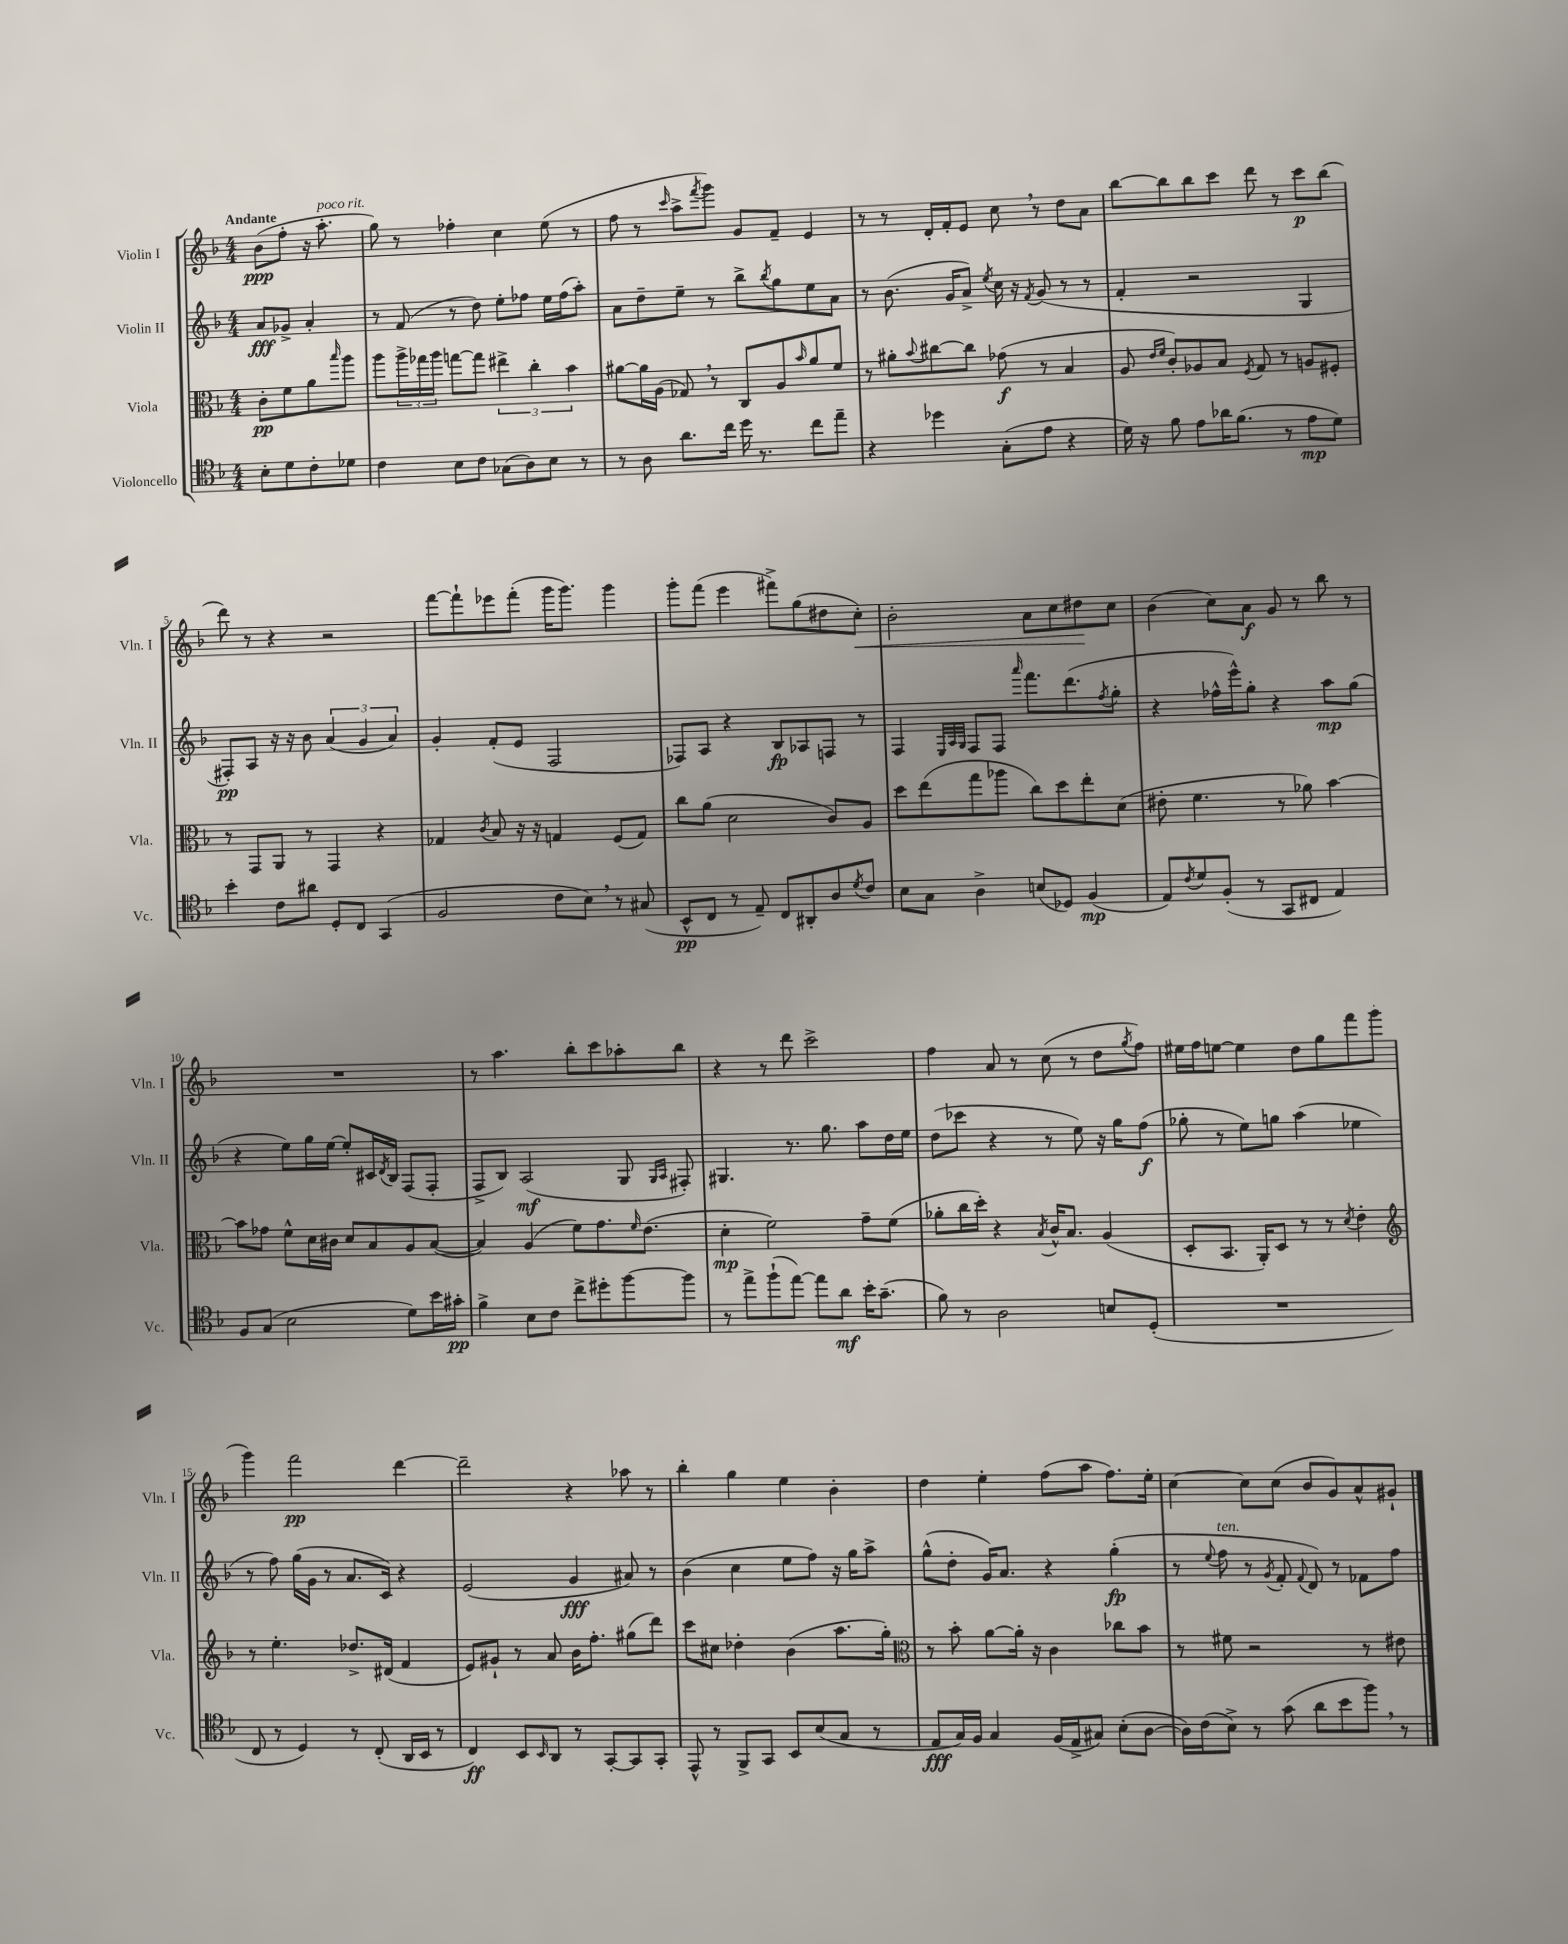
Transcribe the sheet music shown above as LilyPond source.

<<
\new StaffGroup <<
\new Staff = "s0" \with { instrumentName = "Violin I" shortInstrumentName = "Vln. I" } {
    \clef treble \key f \major \numericTimeSignature \time 4/4 \partial 2 \tempo "Andante"
    bes'8\ppp( f''8-. r16 a''8.-.^\markup { \italic "poco rit." } |
    g''8) r8 fes''4-. c''4 e''8( r8 |
    f''8 r8 \grace { c'''16 } a''8-> \acciaccatura { f'''8 } g'''8) g'8 f'8-- e'4 |
    r8 r8 d'16-. f'16-. e'8 c''8 \breathe r8 d''8 a'8 |
    bes''8~ bes''8 bes''8 c'''8 d'''8 r8 c'''8\p bes''8( |
    d'''8) r8 r4 r2 |
    f'''8~ f'''8-! ees'''8 f'''8-.( g'''16 g'''8.) g'''4 |
    g'''8-. f'''8( e'''4 fis'''8->) g''8( dis''8 c''8-.\<) |
    bes'2-. a'8 c''8 dis''8\! c''8 |
    bes'4( c''8) a'8\f g'8 r8 bes''8 r8 |
    R1 |
    r8 a''4. bes''8-. c'''8 aes''8-. bes''8 |
    r4 r8 d'''8 c'''2-> |
    f''4 a'8 r8 c''8( r8 d''8 \acciaccatura { g''8 } f''8) |
    eis''16 f''16 e''8~ e''4 d''8 g''8 f'''8 g'''8( |
    g'''4) f'''2\pp d'''4~ |
    d'''2-- r4 aes''8 r8 |
    bes''4-. g''4 e''4 bes'4-. |
    d''4 e''4-. f''8( a''8 f''8.) e''16-. |
    c''4~ c''8 c''8( bes'8 g'8) a'8-^ gis'8-! \bar "|." |
}
\new Staff = "s1" \with { instrumentName = "Violin II" shortInstrumentName = "Vln. II" } {
    \clef treble \key f \major \numericTimeSignature \time 4/4 \partial 2
    a'8\fff ges'8-> a'4-. |
    r8 f'8( r8 d''8) e''8-. fes''8 e''16 fes''16( a''8-.) |
    a'8 d''8-- e''8-- r8 bes''8-> \acciaccatura { bes''8 } g''8 e''8 a'8 |
    r8 bes'8.( g'16 a'8->) \acciaccatura { e''8 } c''16 r16 \acciaccatura { f'8 } g'8( r8 r8 |
    f'4-. r2 g4 |
    fis8-.\pp) a8 r16 r16 bes'8 \tuplet 3/2 { a'4( g'4 a'4) } |
    g'4-. f'8-.( e'8 f2 |
    fes8) a8 r4 bes8\fp aes8 f8 r8 |
    f4 \grace { e32 a32 g32 } f8 f8 \grace { a'''16 } f'''8. d'''8.( \acciaccatura { f''8 } g''8-. |
    r4 fes''16-^ e'''16-^) g''8-. r4 a''8\mp g''8( |
    r4 e''8) g''16 e''16~ e''8-. cis'16 \acciaccatura { d'8 } bes16 f8( f8-. |
    f8-> bes8) a2\mf( g8 \grace { g16 a16 } fis8-.) |
    gis4. r8. g''8. a''8 d''16 e''16 |
    d''8( ces'''8 r4 r8 e''8) r16 g''16 f''8\f( |
    ges''8-. r8 e''8) g''8 a''4( ees''4 |
    r8 f''8) g''16( g'16 r8 a'8. c'16) r4 |
    e'2( g'4\fff ais'8) r8 |
    bes'4( c''4 e''8 f''8) r16 g''16 a''8-> |
    g''8-^( d''8-. g'16) a'8. r4 g''4-.\fp( |
    r8 \appoggiatura { e''8 } f''8^\markup { \italic "ten." } r8 \acciaccatura { g'8 } f'8-. \appoggiatura { f'8 } d'8) r8 fes'8 f''8 \bar "|." |
}
\new Staff = "s2" \with { instrumentName = "Viola" shortInstrumentName = "Vla." } {
    \clef alto \key f \major \numericTimeSignature \time 4/4 \partial 2
    c'8-.\pp f'8 a'8 \grace { bes''16 } a''8 |
    a''8 \tuplet 3/2 { a''16-> ges''16 a''16 } g''8~ g''8 \tuplet 3/2 { eis''4-> c''4-. bes'4 } |
    ais'8~ ais'16 a16( ges8) \breathe r8 c8 a8 \grace { bes'16 } ais'8 f'8 |
    r8 ais'8-. \appoggiatura { bes'8 } cis''8~ cis''8 ges'8\f( r8 bes4 |
    a8 \grace { e'16 f'16 } c'8-.) aes8 bes8 \acciaccatura { f8 } g8 r8 a8 fis8-. |
    r8 g,8 a,8 r8 g,4 r4 |
    ges4 \acciaccatura { c'8 } bes8 r16 r16 g4 f8( g8) |
    c''8 a'8( d'2 c'8) a8 |
    d''8 e''8( g''8 aes''8 c''8) d''8 e''8-. d'8( |
    eis'8-. f'4. r8 aes'8) bes'4~ |
    bes'8 ges'8 f'8-^ d'16 cis'16 d'8 bes8 a8 bes8~( |
    bes4) a4( f'8) g'8. \grace { f'16 } e'8.( |
    d'4-.\mp f'2) g'8-- f'8( |
    aes'8-. c''16 d''16-.) r4 \acciaccatura { bes8 } c'16-^ bes8. a4( |
    d8-. bes,8. a,16-.) d8 r8 r8 \acciaccatura { d'8 } e'4-. |
    \clef treble r8 e''4.-. des''8.-> dis'16( f'4 |
    e'8) gis'8-! r8 a'8 bes'16 f''8.-. gis''8( d'''8) |
    c'''8 cis''8 des''4-. bes'4( a''8. g''16-.) |
    \clef alto r8 bes'8-. a'8~ a'16-. r16 c'4 ces''8 bes'8 |
    r8 fis'8 r2 r8 eis'8 \bar "|." |
}
\new Staff = "s3" \with { instrumentName = "Violoncello" shortInstrumentName = "Vc." } {
    \clef tenor \key f \major \numericTimeSignature \time 4/4 \partial 2
    bes8-. d'8 c'8-. des'8 |
    c'4 bes8 c'8 ges8( a8) bes8 r8 |
    r8 a8 a'8. c''16 d''16 r8. c''8 e''8-- |
    r4 des''4 g8-.( e'8 r4 |
    d'16) r16 f'8 e'8 aes'16 f'8.( r8 e'8\mp d'8) |
    bes'4-. c'8 ais'8 d8-. c8 g,4( |
    f2 c'8 bes8) \breathe r8 gis8( |
    bes,8-^\pp c8 r8 e8--) c8 ais,8-. a8 \acciaccatura { d'8 } c'8 |
    bes8 g8 a4-> b8( des8) f4\mp( |
    e8) \acciaccatura { c'8 } d'8 f8-.( r8 g,8 cis8 e4) |
    f8 g8( bes2 d'8) bes'16 gis'16-.\pp |
    f'4-> bes8 c'8 c''8-> dis''8-. f''8~ f''8 |
    r8 e''8-> f''8-!( e''8~) e''8 a'8\mf bes'16-. g'8.--( |
    f'8) r8 a2 b8 d8-.( |
    R1 |
    c8 r8 d4) r8 c8-.( a,16 bes,16 r8 |
    c4\ff) bes,8 \grace { bes,16 } a,8 r8 g,8~-. g,8 g,8-. |
    e,8-^ r8 f,8-> g,8 bes,8 bes8( g8 r8 |
    e8\fff g16) f16 g4 f16( e16-> gis8) bes8-.( a8~ |
    a16) c'16( bes8->) r8 g'8( a'8 bes'8 f''8) \breathe r8 \bar "|." |
}
>>
>>
